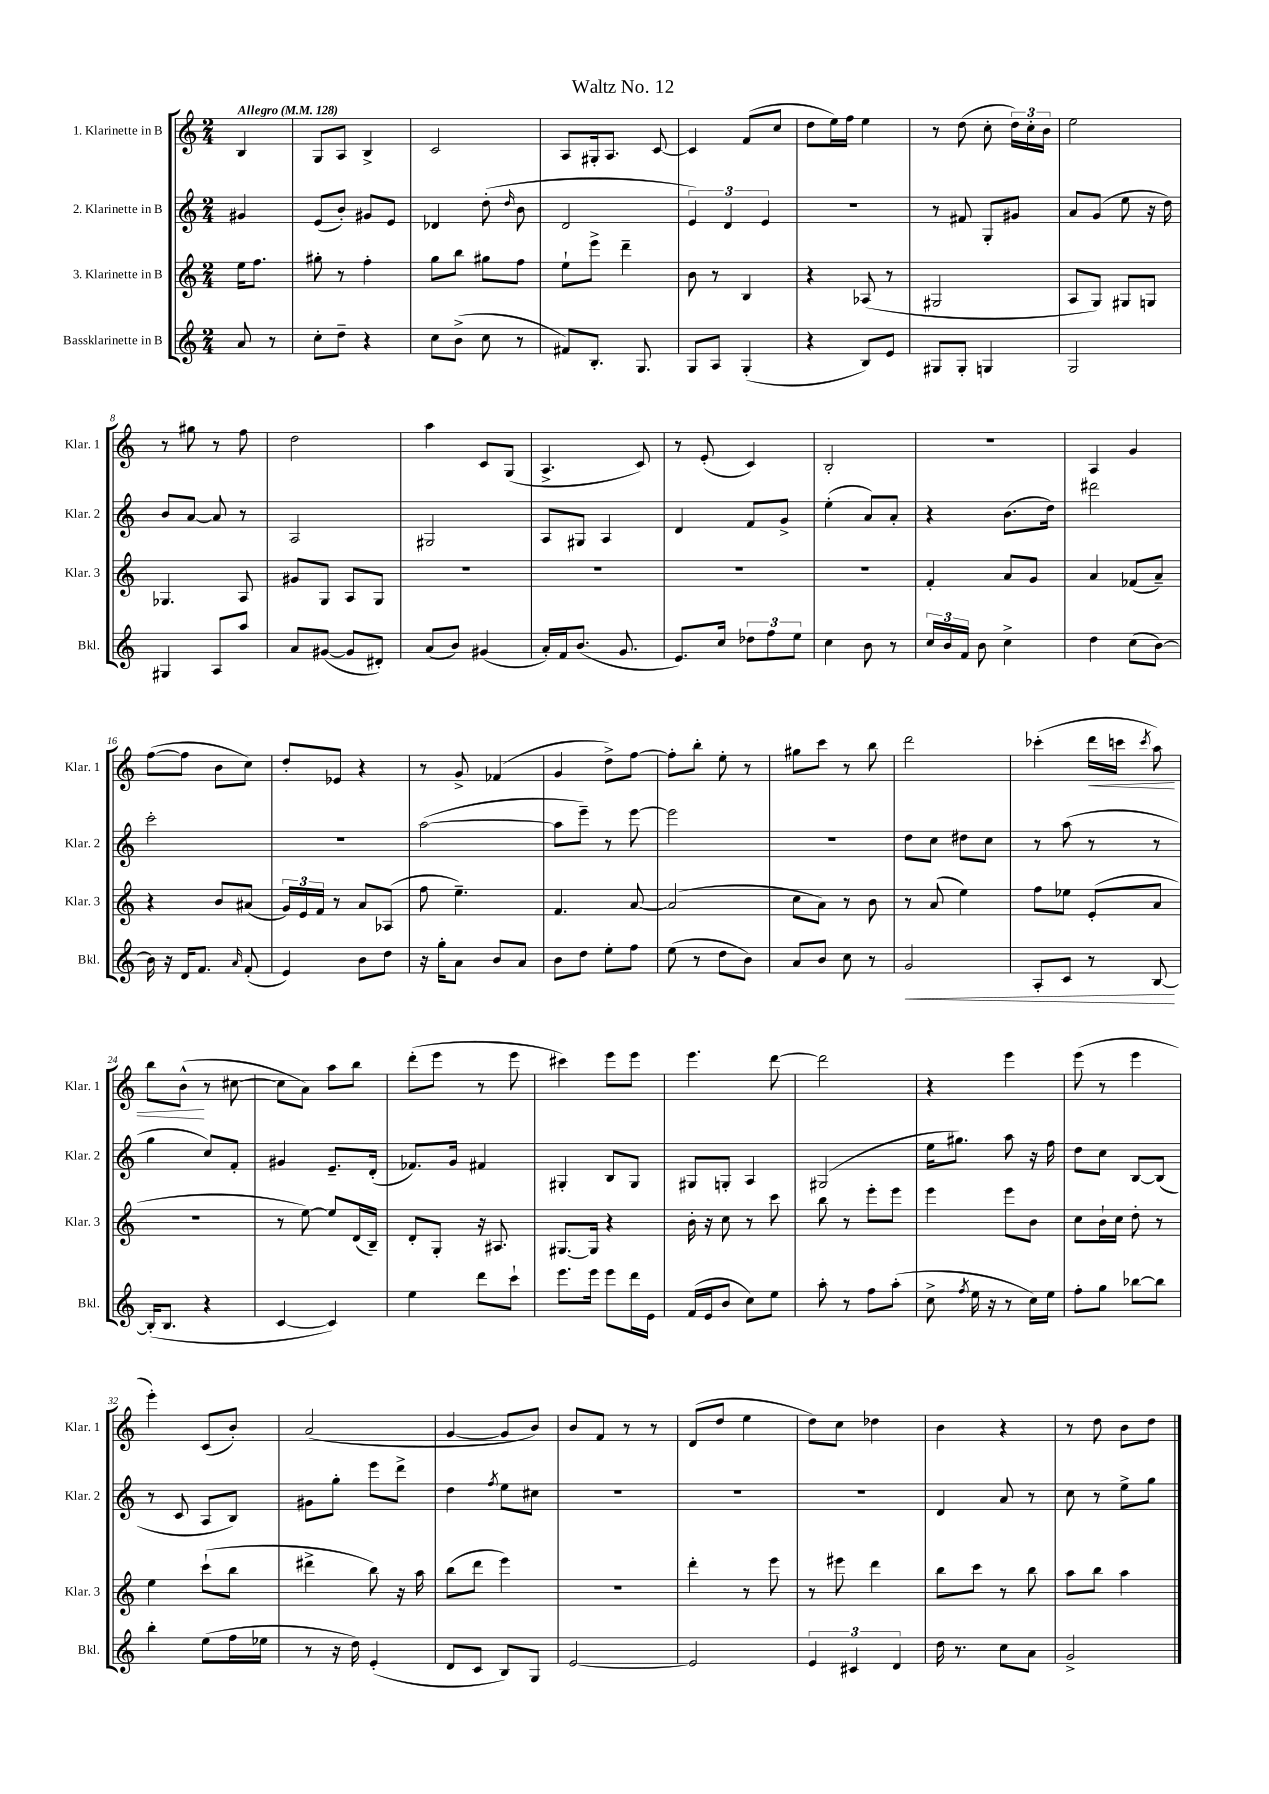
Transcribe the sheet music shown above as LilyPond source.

\header { title = "Waltz No. 12" }
<<
\new StaffGroup <<
\new Staff = "s0" \with { instrumentName = "1. Klarinette in B" shortInstrumentName = "Klar. 1" } {
    \clef treble \key c \major \numericTimeSignature \time 2/4 \partial 4 \tempo "Allegro" 4 = 128
    \autoBeamOff b4 |
    g8[ a8] b4-> |
    c'2 |
    a8[ gis16-. a8.] c'8~ |
    c'4 f'8[( c''8] |
    d''8[ e''16) f''16] e''4 |
    r8 d''8( c''8-. \tuplet 3/2 { d''16[) c''16-. b'16] } |
    e''2 |
    r8 gis''8 r8 f''8 |
    d''2 |
    a''4 c'8[ g8]( |
    a4.-> c'8) |
    r8 e'8-.( c'4) |
    b2-. |
    r2 |
    a4 g'4 |
    f''8[~( f''8] b'8[ c''8]) |
    d''8[-. ees'8] r4 |
    r8 g'8-> fes'4( |
    g'4 d''8[->) f''8]~ |
    f''8[-. b''8]-. e''8-. r8 |
    gis''8[ c'''8] r8 b''8 |
    d'''2 |
    ces'''4-.( d'''16[\< c'''16] \acciaccatura { c'''8 } a''8) |
    b''8[ b'8]-^\!( r8 cis''8~ |
    cis''8[ a'8]) a''8[ b''8] |
    d'''8[-.( e'''8] r8 e'''8 |
    cis'''4) e'''8[ e'''8] |
    e'''4. d'''8~ |
    d'''2 |
    r4 e'''4 |
    e'''8( r8 e'''4 |
    e'''4-.) c'8[( b'8]-.) |
    a'2( |
    g'4~ g'8[ b'8]) |
    b'8[ f'8] r8 r8 |
    d'8[( d''8] e''4 |
    d''8[) c''8] des''4 |
    b'4 r4 |
    r8 d''8 b'8[ d''8] \bar "|." |
}
\new Staff = "s1" \with { instrumentName = "2. Klarinette in B" shortInstrumentName = "Klar. 2" } {
    \clef treble \key c \major \numericTimeSignature \time 2/4 \partial 4
    \autoBeamOff gis'4 |
    e'8[( b'8]-.) gis'8[ e'8] |
    des'4 d''8-.( \grace { d''16 } b'8 |
    d'2 |
    \tuplet 3/2 { e'4) d'4 e'4 } |
    r2 |
    r8 fis'8 g8[-. gis'8] |
    a'8[ g'8]( e''8 r16 d''16) |
    b'8[ a'8]~ a'8 r8 |
    a2 |
    gis2 |
    a8[ gis8] a4 |
    d'4 f'8[ g'8]-> |
    e''4-.( a'8[) a'8]-. |
    r4 b'8.[( d''16]) |
    dis'''2 |
    c'''2-. |
    r2 |
    a''2~( |
    a''8[ e'''8]--) r8 e'''8~ |
    e'''2 |
    R2 |
    d''8[ c''8] dis''8[ c''8] |
    r8 a''8( r8 r8 |
    g''4 c''8[) f'8]-. |
    gis'4 e'8.[-- d'16]-.( |
    fes'8.[) g'16] fis'4 |
    gis4-. b8[ gis8] |
    gis8[ g8]-. a4 |
    gis2( |
    e''16[ gis''8.]) a''8 r16 f''16 |
    d''8[ c''8] b8[~ b8]( |
    r8 c'8 a8[ b8]) |
    gis'8[ g''8]-. e'''8[ d'''8]-> |
    d''4 \acciaccatura { f''8 } e''8[ cis''8] |
    R2 |
    R2 |
    R2 |
    d'4 a'8 r8 |
    c''8 r8 e''8[-> g''8] \bar "|." |
}
\new Staff = "s2" \with { instrumentName = "3. Klarinette in B" shortInstrumentName = "Klar. 3" } {
    \clef treble \key c \major \numericTimeSignature \time 2/4 \partial 4
    \autoBeamOff e''16[ f''8.] |
    gis''8-. r8 f''4-. |
    g''8[ b''8] gis''8[ f''8] |
    e''8[-! e'''8]-> d'''4-- |
    b'8 r8 b4 |
    r4 aes8( r8 |
    gis2 |
    a8[ g8]) gis8[ g8] |
    ges4. a8 |
    gis'8[ g8] a8[ g8] |
    R2 |
    R2 |
    R2 |
    R2 |
    f'4-. a'8[ g'8] |
    a'4 fes'8[( a'8]--) |
    r4 b'8[ ais'8]( |
    \tuplet 3/2 { g'16[) e'16 f'16] } r8 a'8[ aes8]( |
    f''8 e''4.--) |
    f'4. a'8~ |
    a'2( |
    c''8[ a'8]) r8 b'8 |
    r8 a'8( e''4) |
    f''8[ ees''8] e'8[-.( a'8] |
    r2 |
    r8 e''8~) e''8[ d'16( b16]--) |
    d'8[-. g8]-. r16 ais8. |
    gis8.[~ gis16] r4 |
    b'16-. r16 c''8 r8 c'''8 |
    b''8 r8 e'''8[-. e'''8] |
    e'''4 e'''8[ b'8] |
    c''8[ b'16-! c''16] d''8-. r8 |
    e''4 c'''8[-!( b''8] |
    dis'''4-> b''8) r16 a''16 |
    b''8[( d'''8] e'''4) |
    R2 |
    d'''4-. r8 e'''8 |
    r8 eis'''8 d'''4 |
    b''8[ c'''8] r8 b''8 |
    a''8[ b''8] a''4 \bar "|." |
}
\new Staff = "s3" \with { instrumentName = "Bassklarinette in B" shortInstrumentName = "Bkl." } {
    \clef treble \key c \major \numericTimeSignature \time 2/4 \partial 4
    \autoBeamOff a'8 r8 |
    c''8[-. d''8]-- r4 |
    c''8[ b'8]->( c''8 r8 |
    fis'8[) b8.]-. g8. |
    g8[ a8] g4-.( |
    r4 b8[) e'8] |
    gis8[ gis8]-. g4 |
    g2 |
    gis4 a8[ a''8] |
    a'8[ gis'8]~( gis'8[ dis'8]-.) |
    a'8[( b'8]) gis'4( |
    a'16[-.) f'16 b'8.]( g'8. |
    e'8.[) c''16] \tuplet 3/2 { des''8[ f''8 e''8] } |
    c''4 b'8 r8 |
    \tuplet 3/2 { c''16[ b'16 f'16] } b'8 c''4-> |
    d''4 c''8[( b'8]~) |
    b'16 r16 d'16[ f'8.] \grace { a'16 } f'8-.( |
    e'4) b'8[ d''8] |
    r16 g''16[-. a'8] b'8[ a'8] |
    b'8[ d''8] e''8[-. f''8] |
    e''8( r8 d''8[ b'8]) |
    a'8[ b'8] c''8 r8 |
    g'2\< |
    a8[-. c'8] r8 b8~\! |
    b16[-.( b8.] r4 |
    c'4~ c'4) |
    e''4 d'''8[ c'''8]-! |
    e'''8.[ e'''16] e'''8[ d'''16 e'16] |
    f'16[( e'16 b'8] c''8[) e''8] |
    a''8-. r8 f''8[ a''8]-.( |
    c''8-> \acciaccatura { f''8 } e''16 r16 r8 c''16[) e''16] |
    f''8[-. g''8] bes''8[~ bes''8] |
    b''4-. e''8[( f''16 ees''16] |
    r8 r16 d''16) e'4-.( |
    d'8[ c'8] b8[) g8] |
    e'2~ |
    e'2 |
    \tuplet 3/2 { e'4 cis'4 d'4 } |
    d''16 r8. c''8[ a'8] |
    g'2-> \bar "|." |
}
>>
>>
